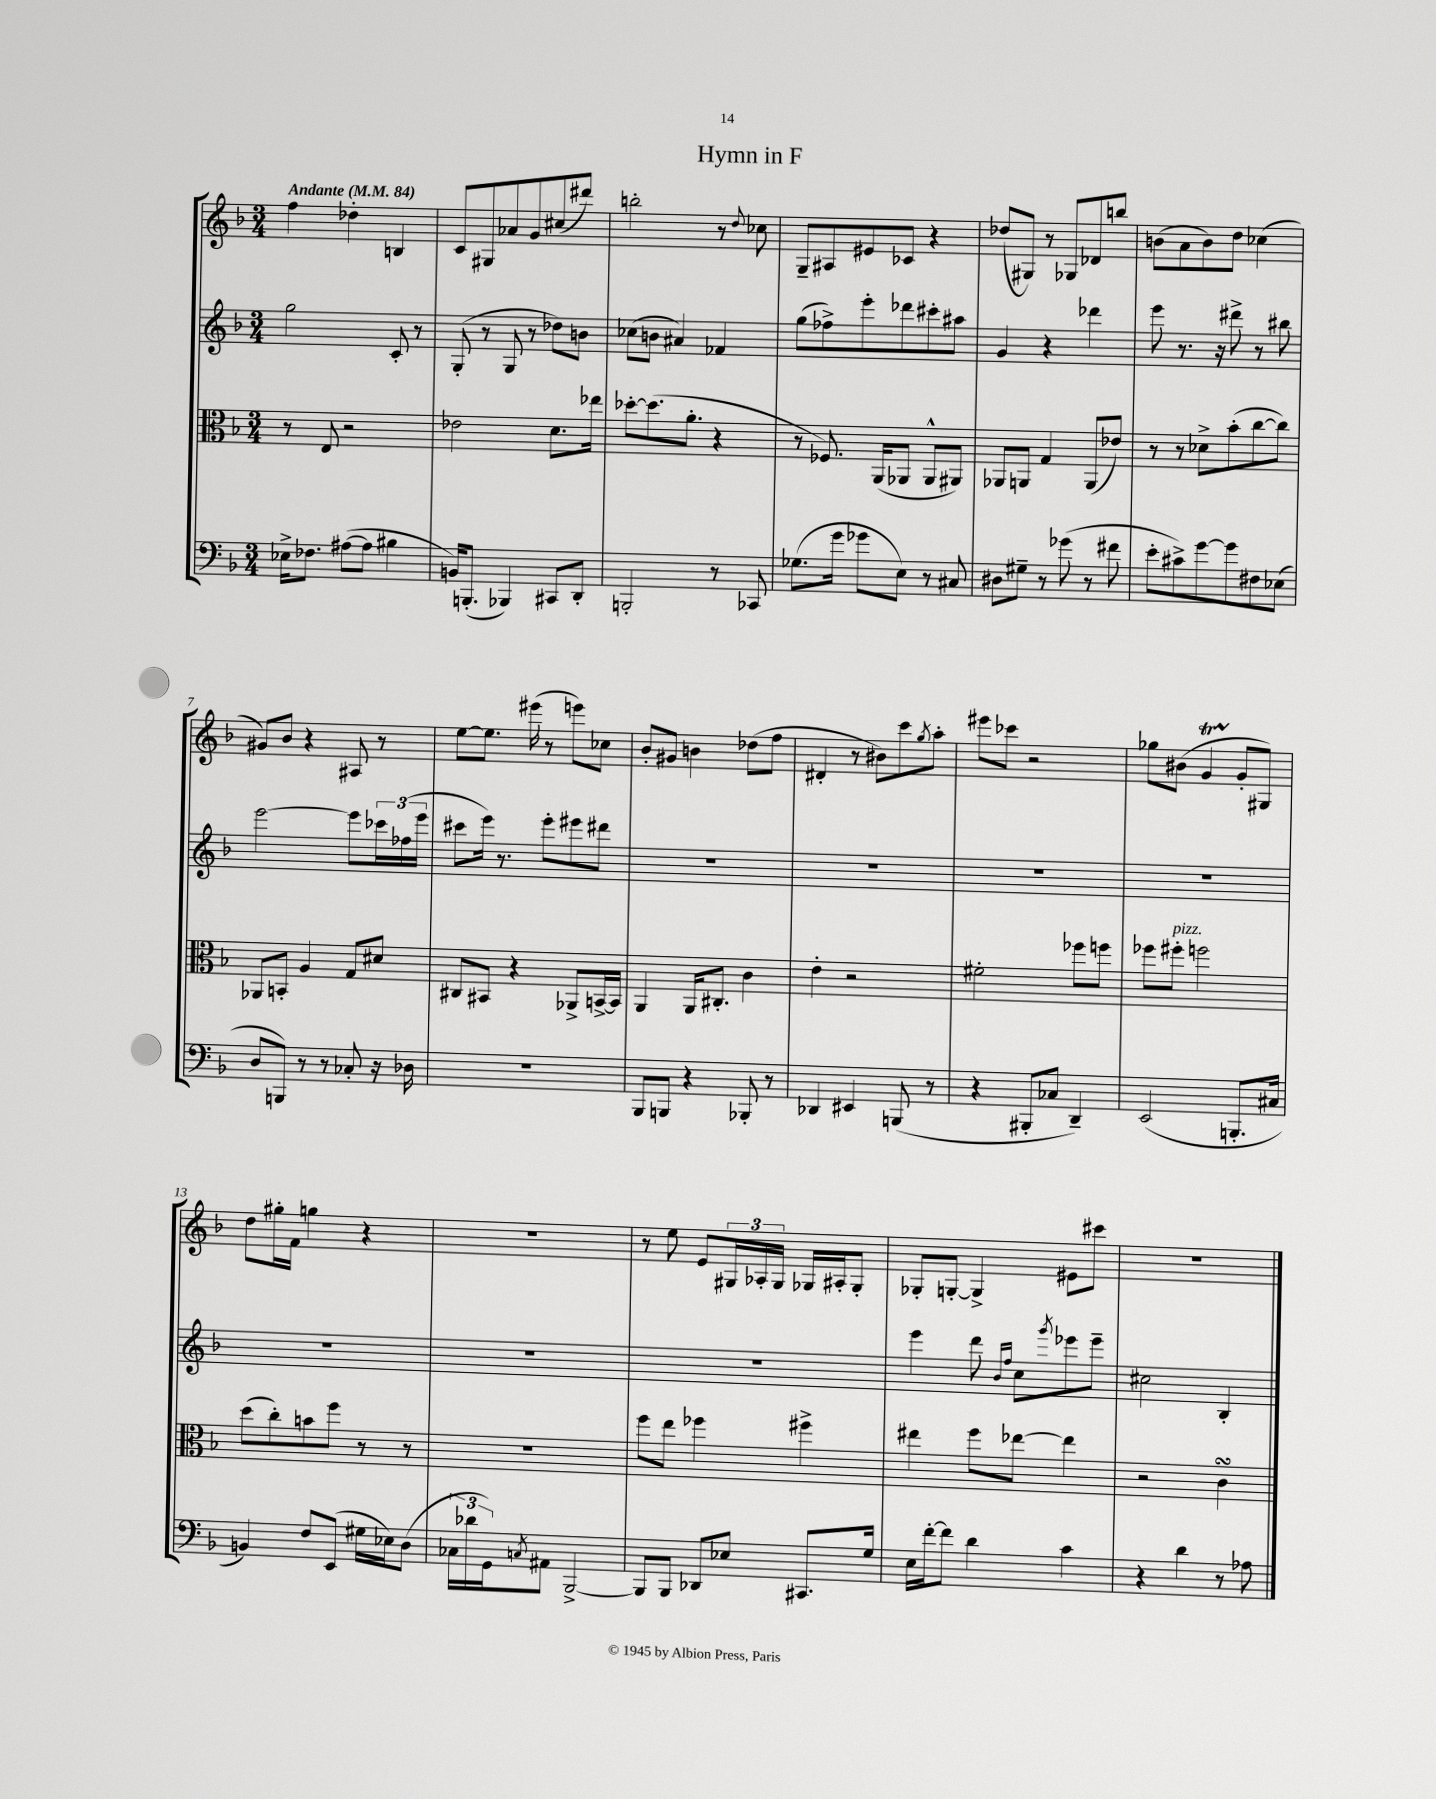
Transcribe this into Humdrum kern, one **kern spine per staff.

**kern	**kern	**kern	**kern
*staff4	*staff3	*staff2	*staff1
*clefF4	*clefC3	*clefG2	*clefG2
*k[b-]	*k[b-]	*k[b-]	*k[b-]
*M3/4	*M3/4	*M3/4	*M3/4
*MM84	*MM84	*MM84	*MM84
16E-^	8r	2gg	4ff
8.F-	.	.	.
.	8E	.	.
([8A#	2r	.	4dd-'
8A#]	.	.	.
4B#	.	8c'	4B
.	.	8r	.
=	=	=	=
16BB)	2e-	(8G'	8c
(8.BBB'	.	.	.
.	.	8r	8G#
4BBB-)	.	8G	8a-
.	.	8r	8g
8CC#	8.d	8dd-)	(8cc#
8DD'	.	8b	8ddd#)
.	16ee-	.	.
=	=	=	=
2BBB'	[8dd-'	(8cc-	2bb'
.	(8.dd-]	8b	.
.	.	4a#)	.
.	8.a'	.	.
8r	4r	4f-	8r
.	.	.	8qqdd
8CC-	.	.	8cc-
=	=	=	=
(8.G-	8r	(8gg	8G~
.	8.F-)	8ff-^)	8A#
16g	.	.	.
8g-	.	8eee'	8e#
.	(16AA	.	.
8E)	8AA-	8ddd-	8c-
8r	8AA-^^	8ccc#'	4r
8C#	8AA#)	8aa#	.
=	=	=	=
8D#	8AA-	4g	(8dd-
8G#~	8AA	.	8G#)
8r	4G	4r	8r
(8g-	.	.	8G-
8r	(8AA	4ddd-	8d-
8f#	8e-)	.	8bb
=	=	=	=
8e'	8r	8eee	(8b
8c#^)	8r	8.r	8a
[8g	8d-^	.	8b)
.	.	16r	.
8g]	(8b-'	8ddd#^	8dd
8F#	[8cc	8r	(4cc-
(8E-	8cc])	8bb#	.
=	=	=	=
8D	8AA-	[2eee	8g#)
8BBB)	8BB'	.	8b-
8r	4A	.	4r
8r	.	.	.
8C-'	8G	8eee]	8A#
16r	8d#	24ccc-	8r
.	.	(24ff-	.
16D-	.	.	.
.	.	24eee	.
=	=	=	=
2.r	8C#	8ccc#	[8ee
.	8BB#	16eee)	8.ee]
.	.	8.r	.
.	4r	.	.
.	.	.	(16eee#
.	.	8eee'	8r
.	8AA-^	8eee#	8eee)
.	[16BB^	8ddd#	8cc-
.	16BB]	.	.
=	=	=	=
8BBB-	4AA	2.r	8b-'
8BBB	.	.	8g#
4r	16AA	.	4b
.	8.C#'	.	.
8BBB-'	4c	.	(8dd-
8r	.	.	8ff
=	=	=	=
4DD-	4e'	2.r	4d#'
4EE#	2r	.	8r
.	.	.	8b#)
(8BBB	.	.	8ccc
.	.	.	8qgg
8r	.	.	8aa'
=	=	=	=
4r	2f#'	2.r	8eee#
.	.	.	8ccc-
8BBB#'	.	.	2r
8C-	.	.	.
4DD~)	8ff-	.	.
.	8ff	.	.
=	=	=	=
(2EE	8ff-	2.r	8gg-
.	8ff#'	.	(8b#
.	2ff	.	4g
8.BBB'	.	.	8g'
.	.	.	8G#)
16C#	.	.	.
=	=	=	=
4BB)	(8dd	2.r	8dd
.	8cc')	.	16gg#'
.	.	.	16f
8F	8b	.	4gg
(8EE	8ff	.	.
16G#	8r	.	4r
16E-)	.	.	.
(8D	8r	.	.
=	=	=	=
24C-	2.r	2.r	2.r
24d-	.	.	.
24GG)	.	.	.
8qC	.	.	.
8AA#	.	.	.
[2BBB-^	.	.	.
=	=	=	=
8BBB-]	8ff	2.r	8r
8BBB-	8ee	.	8ee
8DD-	4ff-	.	8e
8E-	.	.	24G#
.	.	.	24A-'
.	.	.	24G#
8.CC#	4ff#^	.	16G-
.	.	.	16A#'
.	.	.	8G-'
16G	.	.	.
=	=	=	=
16E	4ee#	4eee	8G-'
[16f'	.	.	.
8f]	.	.	[8G'
4d	8ff	8ddd	4G^]
.	.	16qqb-	.
.	.	16qqff	.
.	[8ee-	8cc	.
.	.	8qggg	.
4c	4ee-]	8eee-	8e#
.	.	8eee-~	8ccc#
=	=	=	=
4r	2r	2cc#	2.r
4d	.	.	.
8r	4c	4B-'	.
8A-	.	.	.
==	==	==	==
*-	*-	*-	*-
